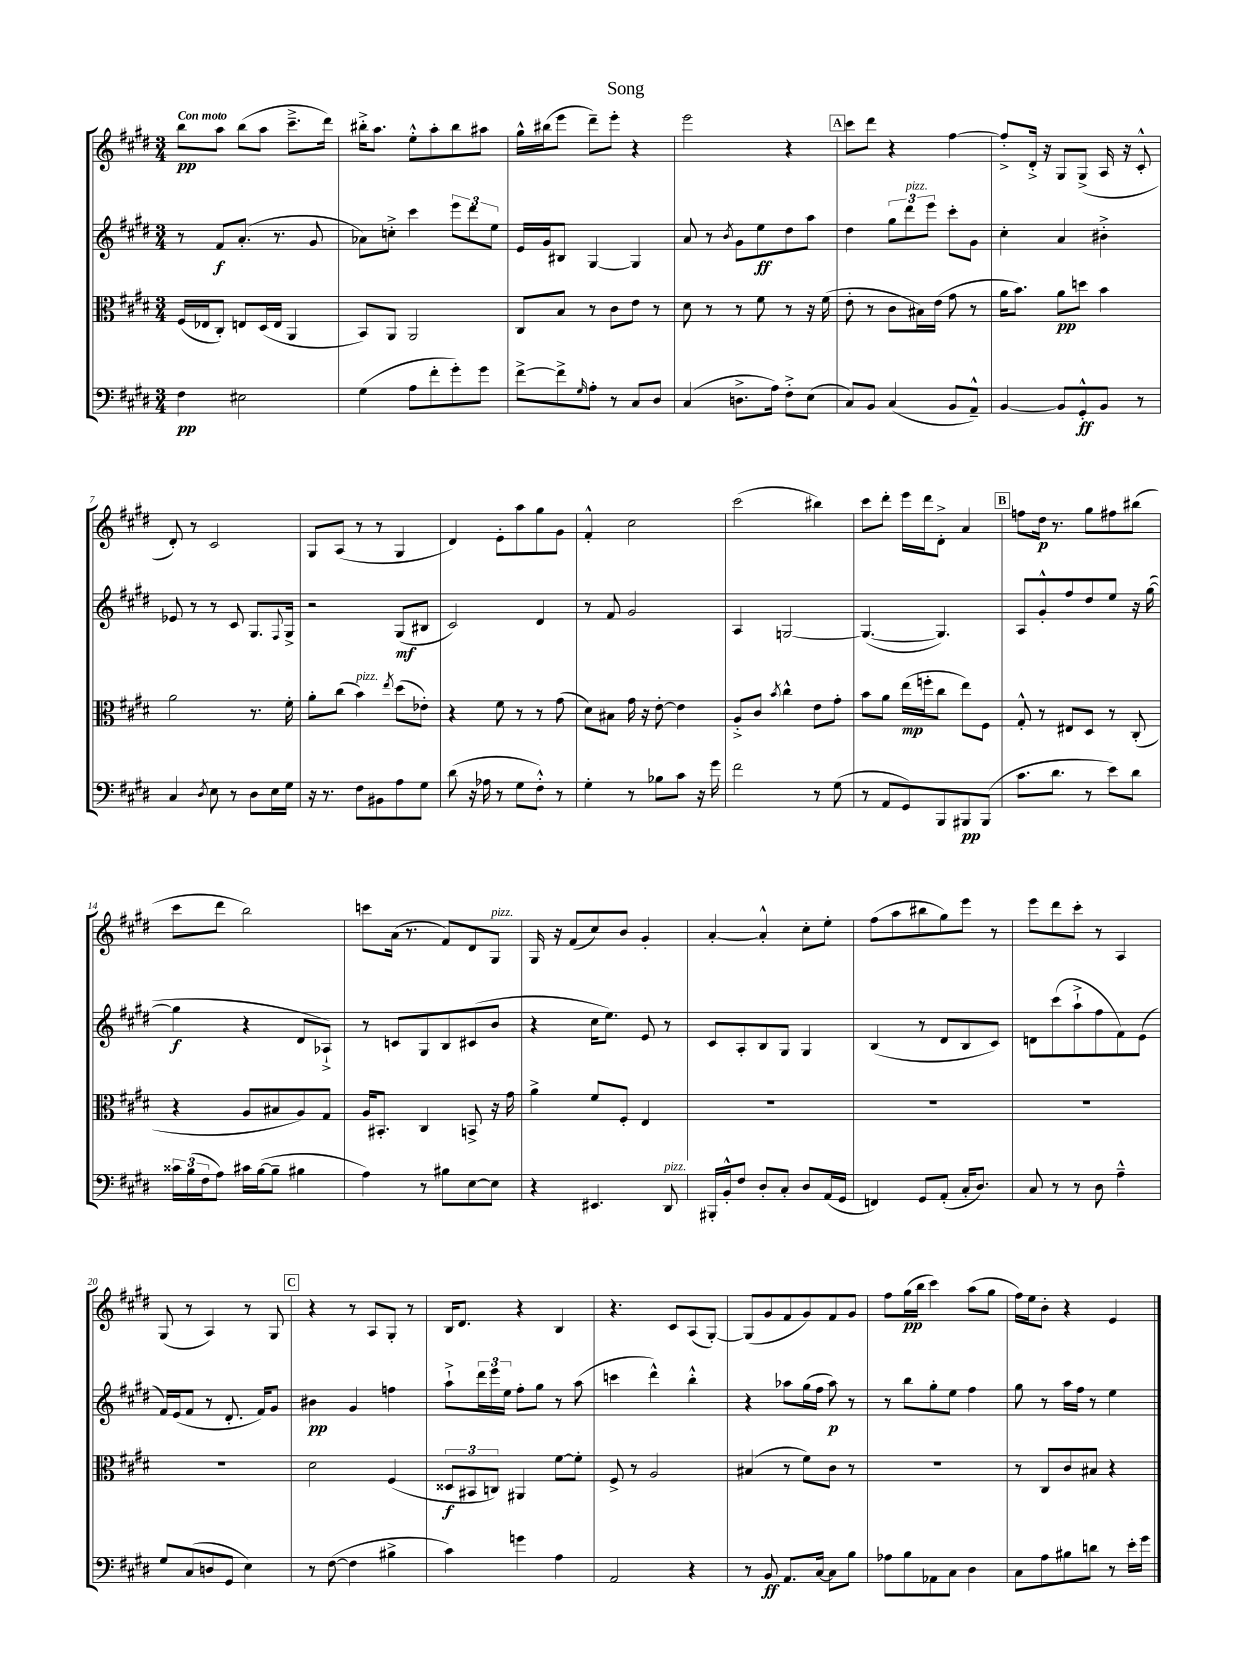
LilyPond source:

\header { title = "Song" }
<<
\new StaffGroup <<
\new Staff = "s0" {
    \clef treble \key e \major \numericTimeSignature \time 3/4 \tempo "Con moto"
    b''8\pp a''8 b''8( a''8 cis'''8.---> dis'''16) |
    bis''16-.-> a''8. e''8-.-^ a''8-. bis''8 ais''8 |
    gis''16-^ bis''16( e'''8 dis'''8--) e'''8-. r4 |
    e'''2 r4 |
    \mark \markup { \box "A" } cis'''8 dis'''8 r4 fis''4~ |
    fis''8-.-> dis'16-.-> r16 gis8 gis8->( a16 r16 cis'8-.-^ |
    dis'8-.) r8 cis'2 |
    gis8 a8( r8 r8 gis4 |
    dis'4) e'8-. a''8 gis''8 gis'8 |
    fis'4-.-^ cis''2 |
    cis'''2( bis''4) |
    cis'''8 dis'''8-. e'''16 dis'''16 dis'8-.-> a'4 |
    \mark \markup { \box "B" } f''8 dis''16\p r8. gis''8 fis''8 bis''8( |
    cis'''8 dis'''8 b''2) |
    c'''8 a'16( r8. fis'8) dis'8 gis8^\markup { \italic "pizz." } |
    gis16 r16 fis'8( cis''8) b'8 gis'4-. |
    a'4~-. a'4-.-^ cis''8-. e''8-. |
    fis''8( a''8 bis''8 gis''8) e'''8 r8 |
    e'''8 dis'''8 cis'''8-. r8 a4 |
    gis8( r8 a4) r8 gis8 |
    \mark \markup { \box "C" } r4 r8 a8 gis8-. r8 |
    b16 dis'8. r4 b4 |
    r4. cis'8 a8( gis8~-.) |
    gis8( gis'8 fis'8 gis'8) fis'8 gis'8 |
    fis''8 gis''16\pp( b''16 cis'''4) a''8( gis''8 |
    fis''16) e''16 b'8-. r4 e'4 \bar "|." |
}
\new Staff = "s1" {
    \clef treble \key e \major \numericTimeSignature \time 3/4
    r8 fis'8\f a'8.-.( r8. gis'8 |
    aes'8) c''8-.-> cis'''4 \tuplet 3/2 { e'''8 dis'''8 e''8 } |
    e'16 gis'16 bis8 gis4~ gis4 |
    a'8 r8 \acciaccatura { b'8 } gis'8 e''8\ff dis''8 a''8 |
    \mark \markup { \box "A" } dis''4 \tuplet 3/2 { gis''8 dis'''8^\markup { \italic "pizz." } e'''8 } cis'''8-. gis'8 |
    cis''4-. a'4 bis'4-.-> |
    ees'8 r8 r8 cis'8 gis8. \appoggiatura { fis8 } gis16-> |
    r2 gis8\mf( bis8 |
    cis'2) dis'4 |
    r8 fis'8 gis'2 |
    a4 g2~ |
    g4.~( g4.) |
    \mark \markup { \box "B" } a8 gis'8-.-^ fis''8 dis''8 e''8 r16 gis''16~( |
    gis''4\f r4 dis'8 aes8-!->) |
    r8 c'8 gis8 b8 cis'8( b'8 |
    r4 cis''16 e''8.) e'8 r8 |
    cis'8 a8-. b8 gis8 gis4 |
    b4( r8 dis'8 b8 cis'8) |
    d'8 cis'''8( a''8-!-> fis''8 fis'8) e'8( |
    fis'16) e'16( fis'8 r8 dis'8.-. fis'16) gis'8 |
    \mark \markup { \box "C" } bis'4\pp gis'4 f''4 |
    a''8-!-> \tuplet 3/2 { dis'''16 e'''16 e''16 } fis''8-. gis''8 r8 a''8( |
    c'''4 dis'''4-^) b''4-.-^ |
    r4 aes''8 gis''16( fis''16 aes''8\p) r8 |
    r8 b''8 gis''8-. e''8 fis''4 |
    gis''8 r8 a''16 fis''16 r8 e''4 \bar "|." |
}
\new Staff = "s2" {
    \clef alto \key e \major \numericTimeSignature \time 3/4
    fis16( ees16 cis8-.) e8 dis16( e16 a,4 |
    b,8) a,8 a,2 |
    cis8 b8 r8 cis'8 e'8 r8 |
    dis'8 r8 r8 fis'8 r8 r16 fis'16( |
    \mark \markup { \box "A" } e'8-. r8 cis'8 bis16) e'16( gis'8 r8 |
    a'16 b'8.) a'8\pp d''8 b'4 |
    a'2 r8. fis'16-. |
    a'8-. cis''8( b'4^\markup { \italic "pizz." }) \acciaccatura { e''8 } dis''8( ees'8-.) |
    r4 fis'8 r8 r8 gis'8( |
    dis'8) bis8 gis'16 r16 e'8~-. e'4 |
    a8-.-> cis'8 \acciaccatura { b'8 } cis''4-^ e'8 gis'8-. |
    b'8 a'8 e''16\mp( f''16-. cis''8 e''8) fis8 |
    \mark \markup { \box "B" } gis8-.-^ r8 eis8 dis8 r8 cis8-.( |
    r4 a8 bis8 a8) gis8 |
    a16 bis,8.-. cis4 b,8-> r16 gis'16 |
    a'4-> fis'8 fis8-. e4 |
    R2. |
    R2. |
    R2. |
    R2. |
    \mark \markup { \box "C" } dis'2 fis4( |
    \tuplet 3/2 { disis8\f bis,8 c8) } ais,4 fis'8~ fis'8-. |
    fis8-> r8 a2 |
    bis4( r8 fis'8) cis'8 r8 |
    R2. |
    r8 cis8 cis'8 bis8 r4 \bar "|." |
}
\new Staff = "s3" {
    \clef bass \key e \major \numericTimeSignature \time 3/4
    fis4\pp eis2 |
    gis4( a8 fis'8-. gis'8-.) gis'8 |
    fis'8~-> fis'8-> \grace { gis16 } a8-. r8 cis8 dis8 |
    cis4( d8.-> a16) fis8-.-> e8( |
    \mark \markup { \box "A" } cis8) b,8 cis4( b,8 a,8---^) |
    b,4~ b,8 gis,8-.-^\ff b,8 r8 |
    cis4 \acciaccatura { dis8 } e8 r8 dis8 e16 gis16 |
    r16 r8. fis8 bis,8 a8 gis8 |
    dis'8( r16 aes16 r8 gis8 fis8-.-^) r8 |
    gis4-. r8 bes8 cis'8 r16 gis'16 |
    fis'2 r8 gis8( |
    r8 a,8 gis,8) b,,8 bis,,8\pp bis,,8( |
    \mark \markup { \box "B" } cis'8. dis'8. r8 e'8) dis'8 |
    \tuplet 3/2 { cisis'16 b16( fis16 } a8) cis'16 b16~( b8-- bis4 |
    a4) r8 bis8 e8~ e8 |
    r4 eis,4. dis,8^\markup { \italic "pizz." } |
    bis,,16-. b,16-.-^ fis8 dis8-. cis8-. dis8 a,16( gis,16 |
    f,4) gis,8 a,8-.( cis16-. dis8.) |
    cis8 r8 r8 dis8 a4---^ |
    gis8 cis8( d8 gis,8 e4) |
    \mark \markup { \box "C" } r8 fis8~( fis4 bis4-> |
    cis'4) g'4 a4 |
    a,2 r4 |
    r8 b,8\ff a,8. cis16~ cis8 b8 |
    aes8 b8 aes,8 cis8 dis4 |
    cis8 a8 bis8 d'8 r8 e'16-. gis'16 \bar "|." |
}
>>
>>
